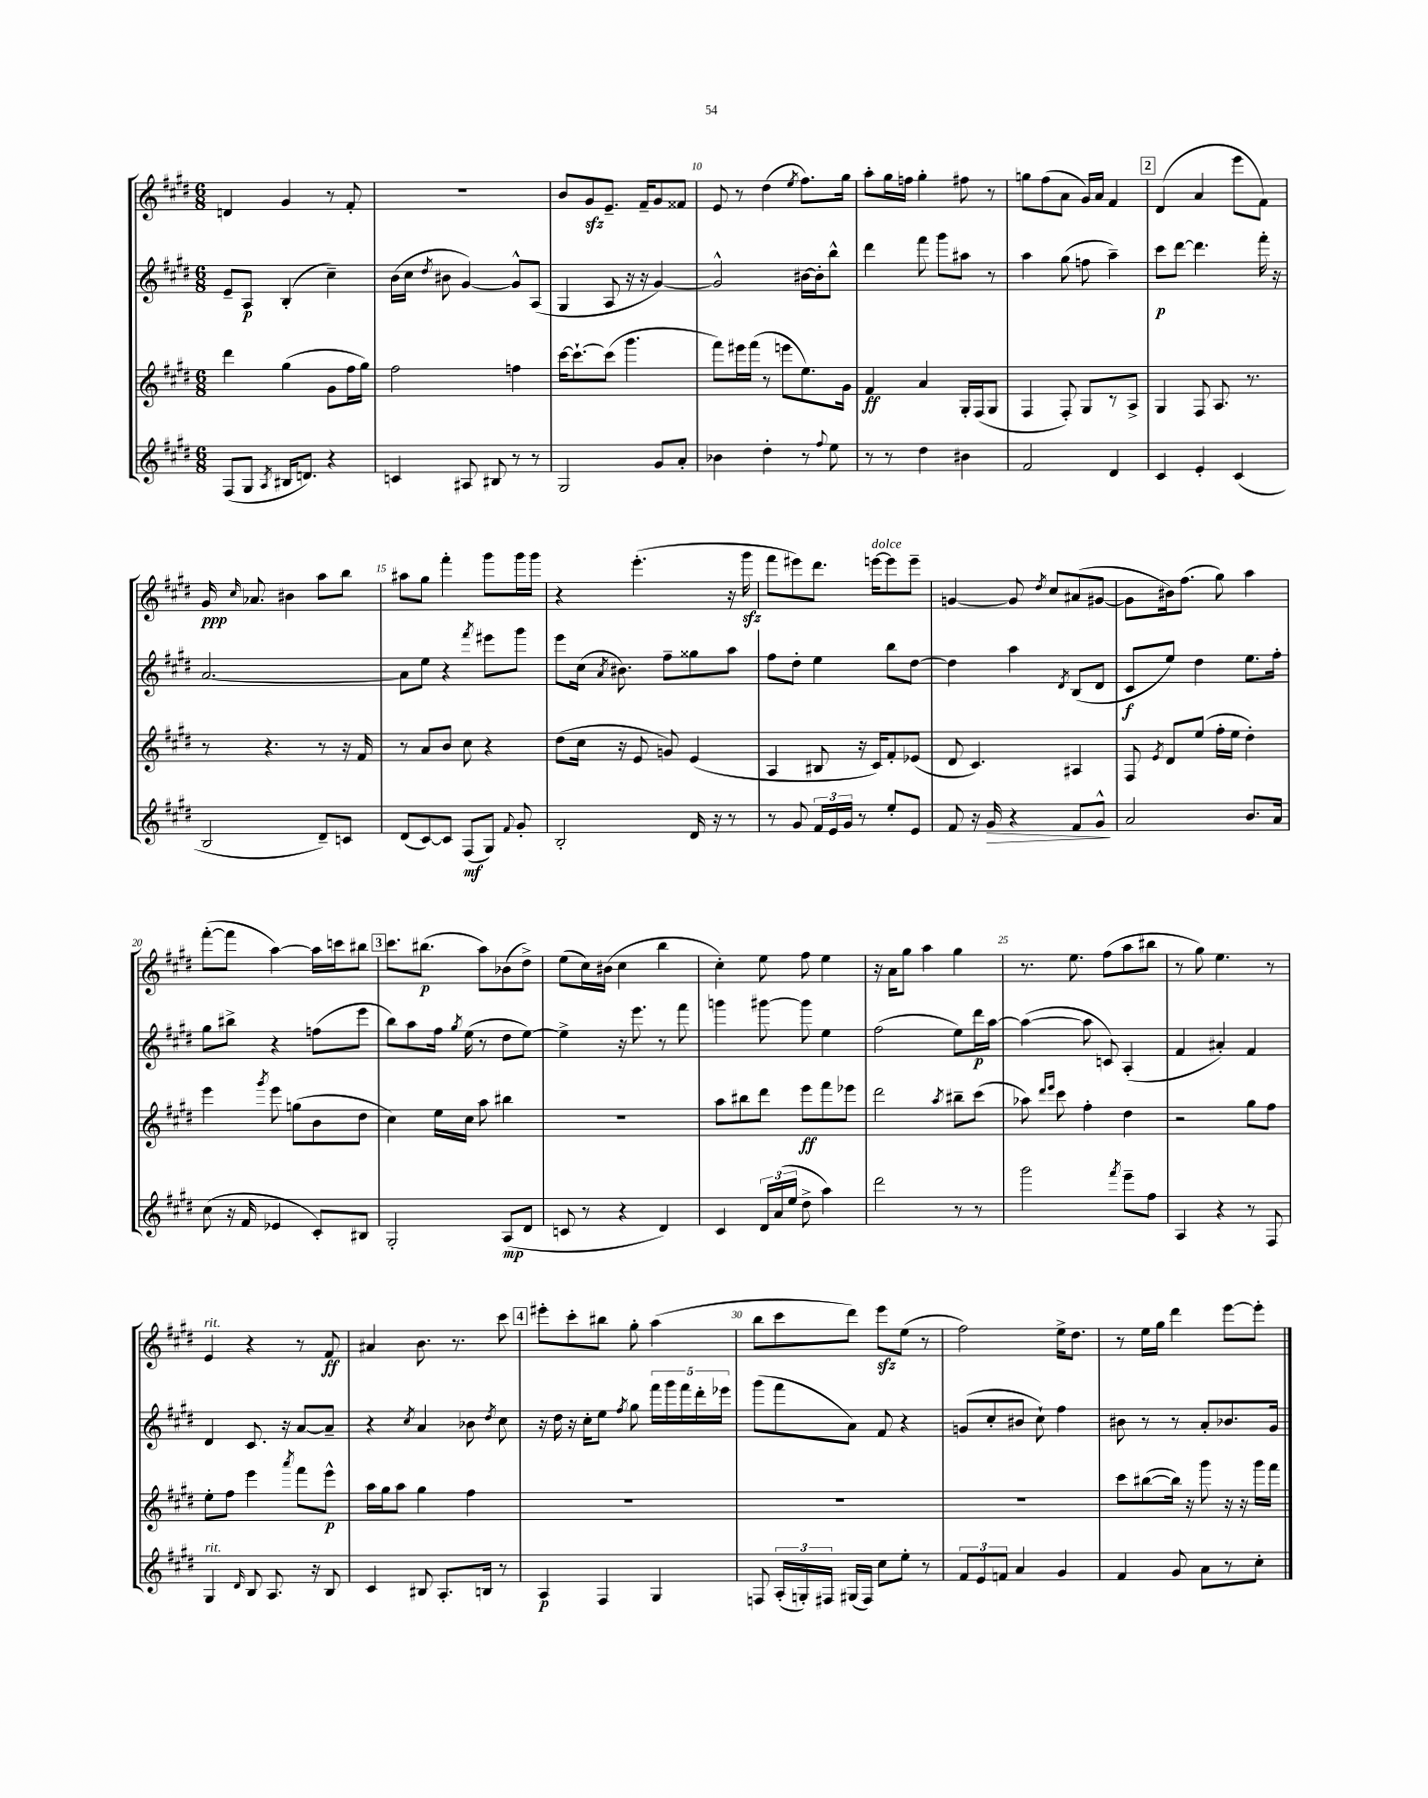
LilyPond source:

<<
\new StaffGroup <<
\new Staff = "s0" {
    \clef treble \key e \major \numericTimeSignature \time 6/8
    \autoBeamOff d'4 gis'4 r8 fis'8-. |
    R2. |
    b'8[ gis'8\sfz e'8.]-- fis'16[-- gis'8 fisis'8] |
    e'8 r8 dis''4( \acciaccatura { e''8 } fis''8.[) gis''16] |
    a''8[-. gis''16 f''16] gis''4-. fis''8 r8 |
    g''8[ fis''8( a'8] gis'16[) a'16] fis'4 |
    \mark \markup { \box "2" } dis'4( a'4 e'''8[ fis'8]) |
    gis'16\ppp \grace { cis''16 } aes'8. bis'4 a''8[ b''8] |
    ais''8[ gis''8] fis'''4-. gis'''8[ gis'''16 gis'''16] |
    r4 e'''4.-.( r16 gis'''16\sfz |
    fis'''8[ eis'''8) dis'''8.] e'''16[~^\markup { \italic "dolce" } e'''8 e'''8]-- |
    g'4~ g'8 \acciaccatura { dis''8 } cis''8[ ais'8( gis'8]~ |
    gis'8[ bis'16) fis''8.]( gis''8) a''4 |
    fis'''8[~-.( fis'''8] a''4~) a''16[ c'''16 bis''8] |
    \mark \markup { \box "3" } cis'''8.[ bis''8.]\p( a''8[) bes'8( dis''8]->) |
    e''8[( cis''16) bis'16]( cis''4 b''4 |
    cis''4-.) e''8 fis''8 e''4 |
    r16 a'16[ gis''8] a''4 gis''4 |
    r8. e''8. fis''8[( a''8 bis''8] |
    r8 gis''8) e''4. r8 |
    e'4^\markup { \italic "rit." } r4 r8 fis'8\ff |
    ais'4 b'8. r8. cis'''8 |
    \mark \markup { \box "4" } eis'''8[-. cis'''8-. bis''8] gis''8-. a''4( |
    b''8[ cis'''8 dis'''8]) e'''8[\sfz e''8]( r8 |
    fis''2) e''16[-> dis''8.] |
    r8 e''16[ gis''16] dis'''4 e'''8[~ e'''8]-. \bar "|." |
}
\new Staff = "s1" {
    \clef treble \key e \major \numericTimeSignature \time 6/8
    \autoBeamOff e'8[-- a8]\p b4-.( cis''4--) |
    b'16[( cis''16] \acciaccatura { dis''8 } bis'8 gis'4~) gis'8[-^ a8]( |
    gis4 a8 r16 r16 gis'4~) |
    gis'2-^ bis'16[~ bis'16-. b''8]-^ |
    dis'''4 fis'''8 gis'''8[ ais''8] r8 |
    a''4 gis''8( f''8 a''4--) |
    \mark \markup { \box "2" } cis'''8[\p dis'''8]~ dis'''4. fis'''16-. r16 |
    a'2.~ |
    a'8[ e''8] r4 \acciaccatura { fis'''8 } eis'''8[ gis'''8] |
    e'''8[ cis''16]( \acciaccatura { a'8 } bis'8.) fis''8[-- gisis''8 a''8] |
    fis''8[ dis''8]-. e''4 b''8[ dis''8]~ |
    dis''4 a''4 \acciaccatura { dis'8 } b8[( dis'8] |
    cis'8[\f e''8]) dis''4 e''8.[ fis''16]-. |
    gis''8[ bis''8]-> r4 f''8[( e'''8] |
    \mark \markup { \box "3" } b''8[) a''8 fis''16] \acciaccatura { gis''8 } e''16( r8 dis''8[ e''8]~) |
    e''4-> r16 e'''8. r8 fis'''8 |
    g'''4 gis'''8~ gis'''8 e''4 |
    fis''2( e''8[) dis'''16\p a''16]~ |
    a''4~( a''8 c'8) a4-.( |
    fis'4 ais'4-.) fis'4 |
    dis'4 cis'8. r16 a'8[~ a'8]-- |
    r4 \acciaccatura { cis''8 } a'4 bes'8 \acciaccatura { dis''8 } cis''8 |
    \mark \markup { \box "4" } r16 dis''16 r16 cis''16[-. e''8] \acciaccatura { fis''8 } gis''8 \tuplet 5/4 { fis'''16[ gis'''16 fis'''16 dis'''16-. ees'''16] } |
    gis'''8[( fis'''8 a'8]) fis'8 r4 |
    g'8[( cis''8-. bis'8] cis''8-!) fis''4 |
    bis'8 r8 r8 a'8[-. bes'8. gis'16] \bar "|." |
}
\new Staff = "s2" {
    \clef treble \key e \major \numericTimeSignature \time 6/8
    \autoBeamOff dis'''4 gis''4( gis'8[ fis''16 gis''16]) |
    fis''2 f''4 |
    cis'''16[~ cis'''8.~-! cis'''8]( gis'''4. |
    fis'''8[) eis'''16 fis'''16]( r8 e'''8[ e''8.) gis'16] |
    fis'4\ff a'4 gis16[-. fis16( gis8] |
    fis4 fis8-.) gis8[ r8 a8]-> |
    \mark \markup { \box "2" } gis4 fis8 a8. r8. |
    r8 r4. r8 r16 fis'16 |
    r8 a'8[ b'8] cis''8 r4 |
    dis''8[( cis''16] r16 e'8 g'8) e'4( |
    a4 bis8 r16 cis'16[) fis'8-. ees'8]( |
    dis'8 cis'4.) ais4 |
    fis8 \acciaccatura { e'8 } dis'8[ e''8]( fis''16[-. e''16] dis''4-.) |
    e'''4 \acciaccatura { gis'''8 } e'''8 g''8[( b'8 dis''8] |
    \mark \markup { \box "3" } cis''4) e''16[ cis''16] a''8 bis''4 |
    R2. |
    a''8[ bis''8 dis'''8] e'''8[\ff fis'''8 ees'''8] |
    dis'''2 \acciaccatura { a''8 } bis''8[-- cis'''8]( |
    aes''8) \grace { dis'''16[ e'''16] } cis'''8 fis''4-. dis''4 |
    r2 gis''8[ fis''8] |
    e''8[-. fis''8] e'''4 \acciaccatura { a'''8 } fis'''8[ e'''8]-^\p |
    a''16[ gis''16 a''8] gis''4 fis''4 |
    \mark \markup { \box "4" } R2. |
    R2. |
    R2. |
    cis'''8[ bis''8~( bis''16]) r16 gis'''8 r16 r16 gis'''16[ fis'''16] \bar "|." |
}
\new Staff = "s3" {
    \clef treble \key e \major \numericTimeSignature \time 6/8
    \autoBeamOff fis8[( gis8] \acciaccatura { a8 } bis16[ d'8.]) r4 |
    c'4 ais8 bis8 r8 r8 |
    gis2 gis'8[ a'8]-. |
    bes'4 dis''4-. r8 \appoggiatura { fis''8 } e''8 |
    r8 r8 dis''4 bis'4 |
    fis'2 dis'4 |
    \mark \markup { \box "2" } cis'4 e'4-. cis'4( |
    b2 dis'8[--) c'8] |
    dis'8[( cis'8~) cis'8] fis8[\mf( gis8]) \appoggiatura { fis'8 } gis'8-. |
    b2-. dis'16 r16 r8 |
    r8 gis'8 \tuplet 3/2 { fis'16[ e'16 gis'16] } r8 e''8[-. e'8] |
    fis'8 r16 gis'16\> r4 fis'8[ gis'8]-^\! |
    a'2 b'8.[ a'16] |
    cis''8( r16 fis'16 ees'4 cis'8[-.) bis8] |
    \mark \markup { \box "3" } gis2-. a8[\mp( dis'8] |
    c'8 r8 r4 dis'4) |
    cis'4 \tuplet 3/2 { dis'16[ a'16( e''16] } dis''8-> a''4) |
    dis'''2 r8 r8 |
    gis'''2 \acciaccatura { fis'''8 } e'''8[-- fis''8] |
    a4 r4 r8 fis8 |
    gis4^\markup { \italic "rit." } \grace { dis'16 } b8 a8. r16 b8 |
    cis'4 bis8 a8.[-. b16] r8 |
    \mark \markup { \box "4" } a4\p fis4 gis4 |
    f8 \tuplet 3/2 { a16[-.( g16-.) fis16] } gis16[( fis16]) cis''8[ e''8]-. r8 |
    \tuplet 3/2 { fis'8[ e'8 f'8] } a'4 gis'4 |
    fis'4 gis'8 a'8[ r8 cis''8]-. \bar "|." |
}
>>
>>
\layout { \context { \Score currentBarNumber = #7 \override BarNumber.break-visibility = ##(#f #t #t) barNumberVisibility = #(every-nth-bar-number-visible 5) } }
